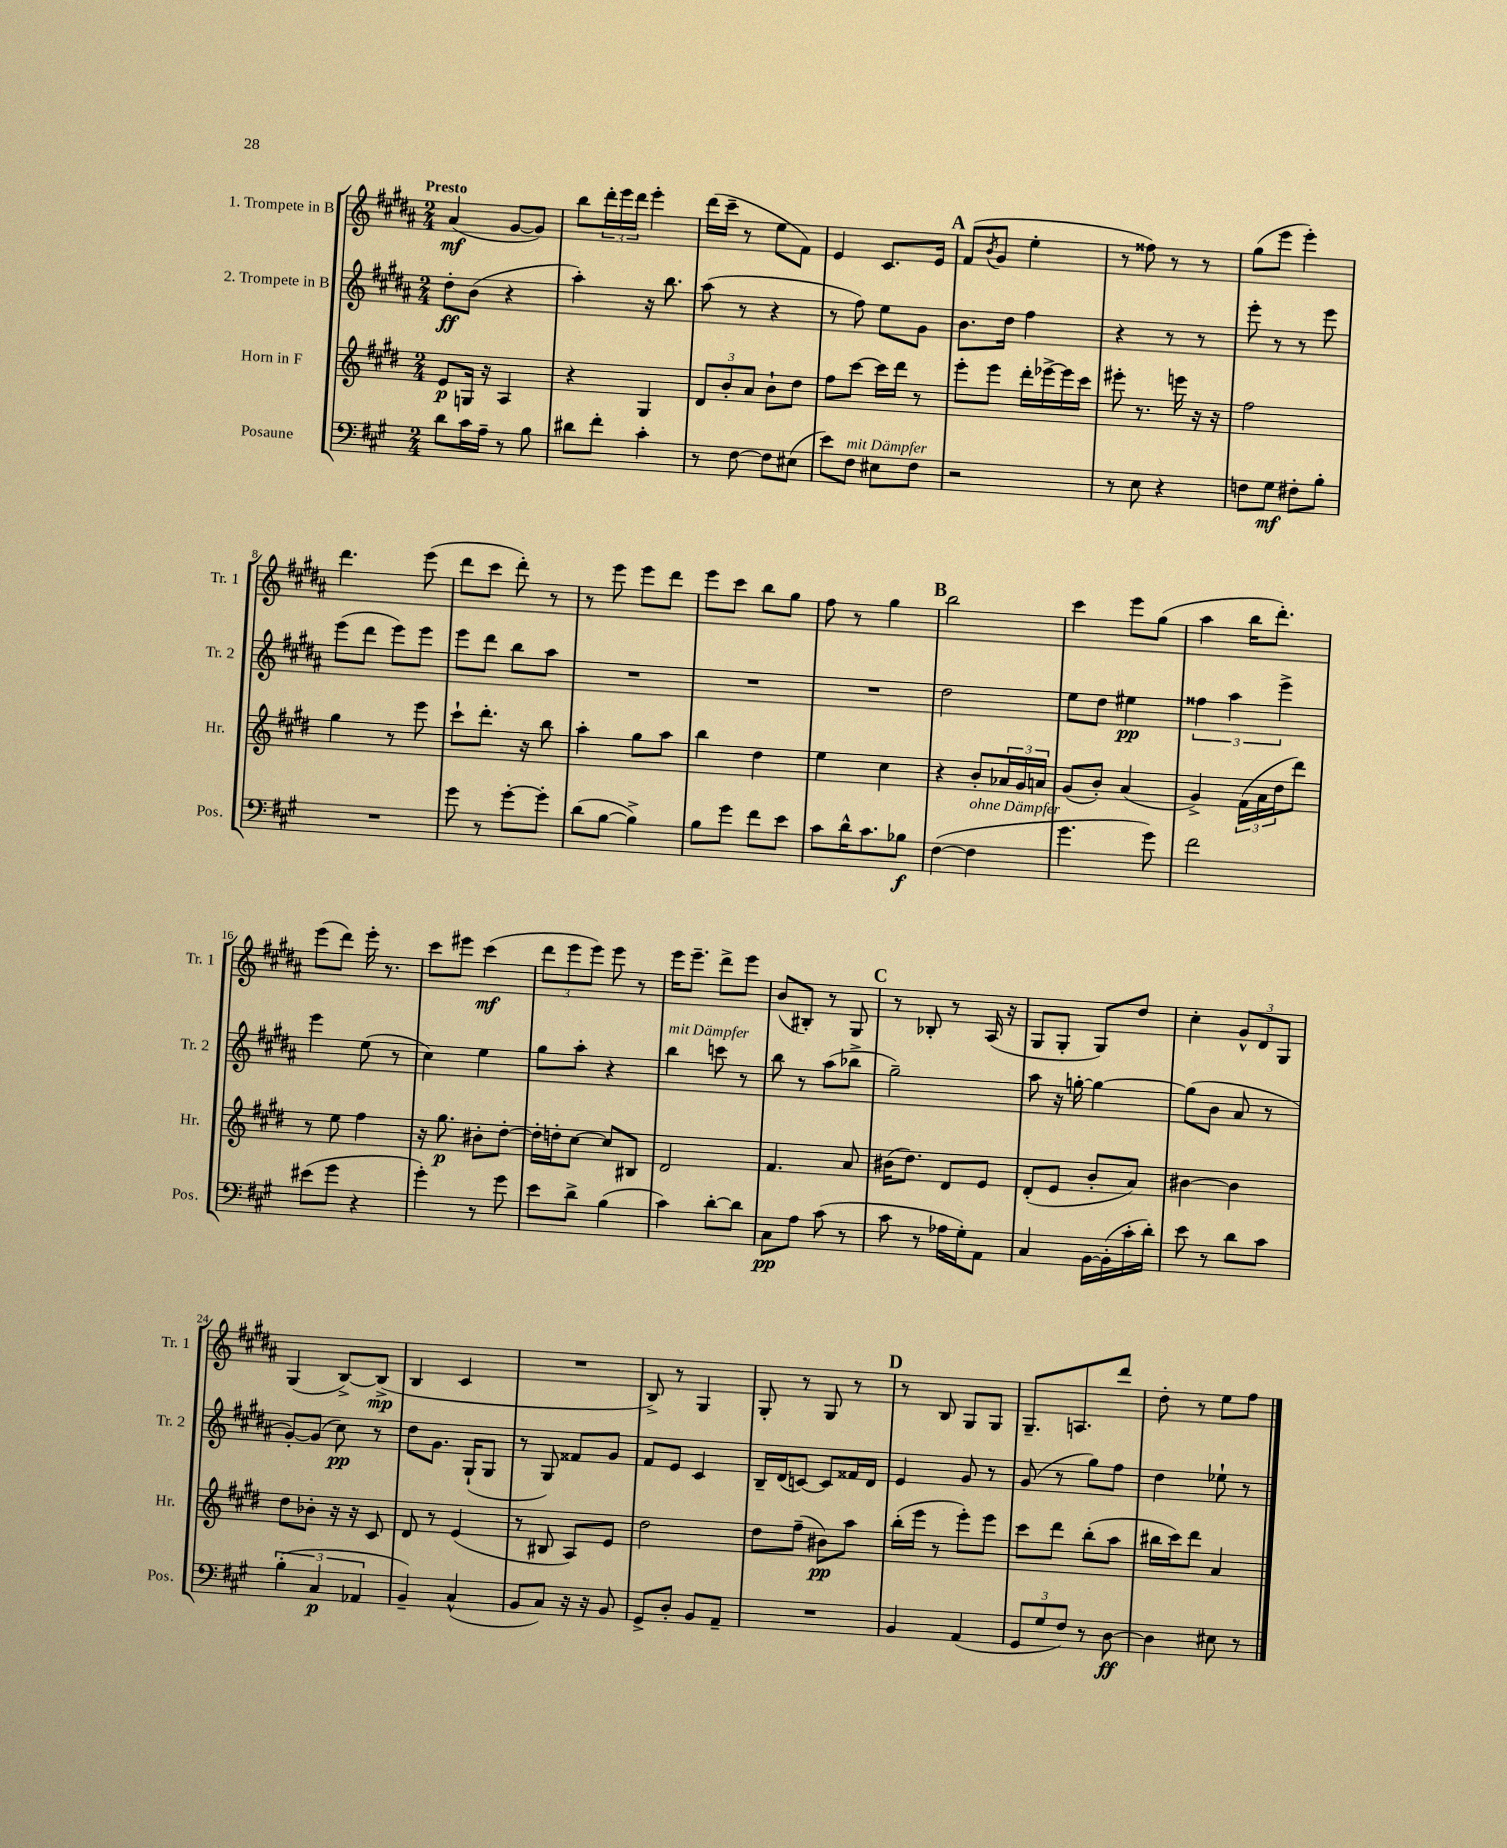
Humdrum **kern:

**kern	**kern	**kern	**kern
*staff4	*staff3	*staff2	*staff1
*clefF4	*clefG2	*clefG2	*clefG2
*k[f#c#g#]	*k[f#c#g#d#]	*k[f#c#g#d#a#]	*k[f#c#g#d#a#]
*M2/4	*M2/4	*M2/4	*M2/4
8d\L	8e/L	8dd#'\L	(4a#/
16c#\L	16G/Jk	(8b\J	.
16A~\JJ	16r	.	.
8r	4A/	4r	[8g#/L
8B\	.	.	8g#/]J)
=	=	=	=
8d#\L	4r	4aa#'\)	8bb\L
8f#'\J	.	.	24ddd#'\L
.	.	.	24eee\
.	.	.	24ddd#\JJ
4c#'\	4G#/	16r	4eee'\
.	.	8.bb\	.
=	=	=	=
8r	12d#/L	(8aa#\	(16ddd#\LL
.	.	.	16ccc#~\JJ
.	12b'/	.	.
[8F#\	.	8r	8r
.	12a/J	.	.
8F#\]L	8b`\L	4r	8ee\L
(8E#\J	8dd#\J	.	8f#\J)
=	=	=	=
8e\L)	8ff#\L	8r	4e/
8F#\J	[8ccc#\J	8ff#\)	.
8E#\L	16ccc#\]LL	8ee\L	8.c#/L
.	16ddd#\JJ	.	.
8F#\J	8r	8g#\J	.
.	.	.	16e/Jk
=	=	=	=
2r	8eee'\L	8.b\L	(8f#/L
.	.	.	8qb/
.	8eee\J	.	8g#/J
.	.	16dd#\Jk	.
.	16ddd#'\LL	4ff#\	4ee'\
.	[16eee-^\	.	.
.	16eee-\]	.	.
.	16ccc#\JJ	.	.
=	=	=	=
8r	8eee#'\	4r	8r
8E\	8.r	.	8ff##\)
4r	.	8r	8r
.	16eee\	.	.
.	16r	8r	8r
.	16r	.	.
=	=	=	=
8F\L	2ff#\	8eee'\	(8gg#\L
8G#\J	.	8r	8eee\J
8F#'\L	.	8r	4eee'\)
8B'\J	.	8eee\	.
=	=	=	=
2r	4gg#\	(8eee\L	4.ddd#\
.	.	8ddd#\J	.
.	8r	8eee\L)	.
.	8eee\	8eee\J	(8eee\
=	=	=	=
8g#\	8ccc#`\L	8eee\L	8ddd#\L
8r	8.ddd#'\J	8ddd#\J	8ccc#\J
[8g#'\L	.	8bb\L	8ddd#'\)
.	16r	.	.
8g#'\]J	8bb\	8aa#\J	8r
=	=	=	=
(8d\L	4aa'\	2r	8r
[8B\J	.	.	8eee\
4B^\])	8gg#\L	.	8eee\L
.	8aa\J	.	8ddd#\J
=	=	=	=
8B\L	4bb\	2r	8eee\L
8g#\J	.	.	8ccc#\J
8f#\L	4dd#\	.	8bb\L
8e\J	.	.	8gg#\J
=	=	=	=
8c#\L	4ee\	2r	8ff#\
16d^^\K	.	.	8r
8.c#\	.	.	.
.	4cc#\	.	4gg#\
8B-\J	.	.	.
=	=	=	=
([4F#\	4r	2dd#\	2bb\
4F#\]	8b'/L	.	.
.	24a-/L	.	.
.	24g#/	.	.
.	24a/JJ	.	.
=	=	=	=
4.g#\	(8g#/L	8ee\L	4ccc#\
.	8b'/J)	8dd#\J	.
.	(4a/	4ee#\	8eee\L
8g#\)	.	.	(8gg#\J
=	=	=	=
2f#\	4g#^/)	6ff##\	4aa#\
.	.	6aa#\	.
.	(24f#\LL	.	16bb\LK
.	24a\	.	.
.	.	.	8.ddd#'\J)
.	24dd#\J	6eee^\	.
.	8ddd#\J)	.	.
=	=	=	=
(8e#\L	8r	4eee\	(8eee\L
8g#\J	8ee\	.	8ddd#\J)
4r	4ff#\	(8ee\	16eee'\
.	.	.	8.r
.	.	8r	.
=	=	=	=
4g#'\)	16r	4cc#\)	8ccc#\L
.	8.gg#\	.	.
.	.	.	8eee#\J
8r	8b#'\L	4ee\	(4ccc#\
8g#\	[8dd#'\J	.	.
=	=	=	=
8e\L	16dd#'\]LL	8gg#\L	12ddd#\L
.	16dd'\J	.	.
.	.	.	12eee\
8d^\J	[8cc#\J	8aa#'\J	.
.	.	.	12eee\J)
(4B\	8cc#/]L	4r	8eee\
.	8B#/J	.	8r
=	=	=	=
4c#\)	2d#/	4bb\	16eee\LK
.	.	.	8.eee~\J
[8d'\L	.	8ccc\	8ddd#^\L
8d\]J	.	8r	8eee\J
=	=	=	=
8C#\L	4.f#/	8bb\	(8b/L
8A\J	.	8r	8B#'/J)
(8c#\	.	(8aa#\L	8r
8r	8a/	8bb-^\J	8G#/
=	=	=	=
8c#\	(16b#\LK	2gg#~\)	8r
.	8.dd#\J)	.	.
8r	.	.	8B-'/
16A-\LL	8d#/L	.	8r
16G#'\J)	.	.	.
8AA\J	8e/J	.	(16A#/
.	.	.	16r
=	=	=	=
4C#/	(8d#'/L	8aa#\	8G#/L
.	8e/J	16r	8G#'/J
.	.	[16gg'\	.
[16BB\LL	8b'/L	4gg\_	8G#/L)
(16BB'\]	.	.	.
16c#'\	8a/J)	.	8dd#/J
16d'\JJ)	.	.	.
=	=	=	=
8e\	[4b#\	(8gg\]L	4cc#'\
8r	.	8b\J	.
8d\L	4b#\]	8a#/	12g#^^/L
.	.	.	12d#/
8c#\J	.	8r	.
.	.	.	12G#/J
=	=	=	=
(6B'\	8dd#\L	[8g#'/L)	(4G#/
.	8b-'\J	(8g#/]J	.
6C#/	.	.	.
.	16r	8cc#\)	[8B^/L)
.	16r	.	.
6AA-/	.	.	.
.	8c#/	8r	(8B^/]J
=	=	=	=
4BB~/)	8d#/	8dd#\L	4B/
.	8r	8.g#\J	.
(4C#^^/	(4e/	.	4c#/
.	.	(16G#`/LK	.
.	.	8G#/J	.
=	=	=	=
8BB/L	8r	8r	2r
8C#/J)	8B#/	8G#/)	.
16r	8A/L)	8f##/L	.
16r	.	.	.
8BB/	8e/J	8g#/J	.
=	=	=	=
8GG#^/L	2dd#\	8f#/L	8B^/)
8D'/J	.	8e/J	8r
8BB/L	.	4c#/	4G#/
8AA~/J	.	.	.
=	=	=	=
2r	8dd#\L	16B~/LL	8G#'/
.	.	(16d#/J	.
.	(8ff#~\J	[8c/J)	8r
.	8b#\L)	8c/]L	8G#/
.	8aa\J	16f##/L	8r
.	.	16d#/JJ	.
=	=	=	=
4BB/	(16bb'\LL	4e/	8r
.	16eee\JJ	.	.
.	8r	.	8B/
(4AA/	8eee'\L)	8g#/	8G#/L
.	8eee\J	8r	8G#/J
=	=	=	=
12GG#/L	8ccc#\L	(8g#/	8.G#~/L
12G#/	.	.	.
.	8ddd#\J	8r	.
12F#/J)	.	.	.
.	.	.	8.A/
8r	(8bb'\L	8gg#\L)	.
[8D\	8aa\J	8ff#\J	8ddd#/J
=	=	=	=
4D\]	16bb#\LL	4dd#\	8dd#'\
.	16ccc#\J)	.	.
.	8ddd#\J	.	8r
8E#\	4a/	8ee-`\	8ee\L
8r	.	8r	8ff#\J
==	==	==	==
*-	*-	*-	*-
